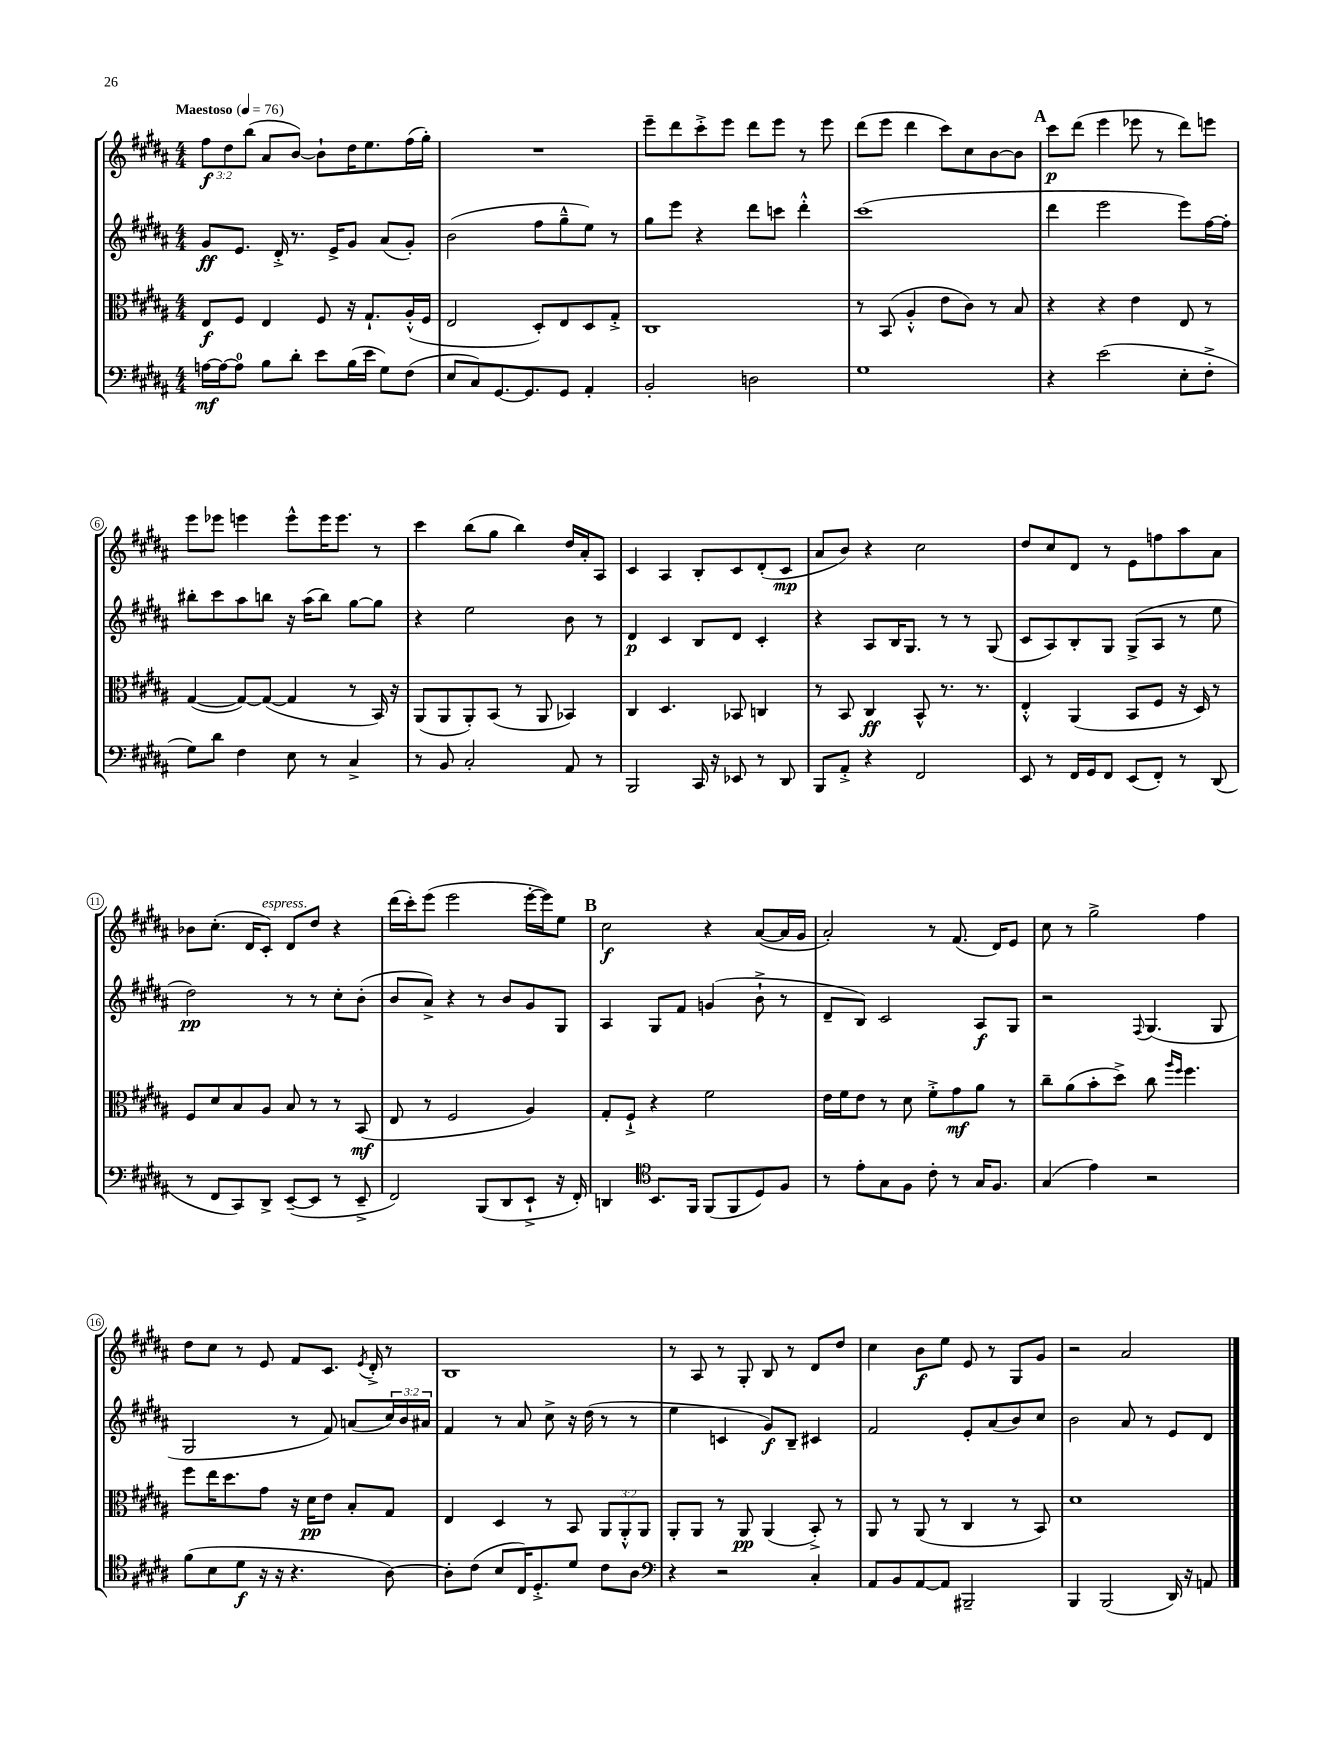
<<
\new StaffGroup <<
\new Staff = "s0" {
    \clef treble \key b \major \numericTimeSignature \time 4/4 \override Staff.TupletNumber.text = #tuplet-number::calc-fraction-text \tempo "Maestoso" 4 = 76
    \tuplet 3/2 { fis''8\f dis''8 b''8( } ais'8 b'8~) b'8-! dis''16 e''8. fis''16( gis''16-.) |
    R1 |
    e'''8-- dis'''8 cis'''8-.-> e'''8 dis'''8 e'''8 r8 e'''8 |
    dis'''8( e'''8 dis'''4 cis'''8) cis''8 b'8~ b'8 |
    \mark \markup { \bold "A" } cis'''8\p dis'''8( e'''4 ees'''8 r8 dis'''8) e'''8 |
    e'''8 ees'''8 e'''4 e'''8-^ e'''16 e'''8. r8 |
    cis'''4 b''8( gis''8 b''4) dis''16 ais'16-. ais8 |
    cis'4 ais4 b8-. cis'8 dis'8-.( cis'8\mp |
    ais'8 b'8) r4 cis''2 |
    dis''8 cis''8 dis'8 r8 e'8 f''8 ais''8 ais'8 |
    bes'8 cis''8.-.( dis'16 cis'8-.^\markup { \italic "espress." }) dis'8 dis''8 r4 |
    dis'''16( cis'''16-.) e'''8( e'''2 e'''16~-. e'''16) e''8 |
    \mark \markup { \bold "B" } cis''2\f r4 ais'8~( ais'16 gis'16 |
    ais'2-.) r8 fis'8.( dis'16) e'8 |
    cis''8 r8 gis''2-> fis''4 |
    dis''8 cis''8 r8 e'8 fis'8 cis'8. \acciaccatura { e'8 } dis'16-.-> r8 |
    b1 |
    r8 ais8 r8 gis8-. b8 r8 dis'8 dis''8 |
    cis''4 b'8\f e''8 e'8 r8 gis8 gis'8 |
    r2 ais'2 \bar "|." |
}
\new Staff = "s1" {
    \clef treble \key b \major \numericTimeSignature \time 4/4 \override Staff.TupletNumber.text = #tuplet-number::calc-fraction-text
    gis'8\ff e'8. dis'16-.-> r8. e'16-> gis'8 ais'8( gis'8-.) |
    b'2( fis''8 gis''8---^ e''8) r8 |
    gis''8 e'''8 r4 dis'''8 c'''8 dis'''4-.-^ |
    cis'''1( |
    \mark \markup { \bold "A" } dis'''4 e'''2 e'''8) fis''16~ fis''16-. |
    bis''8-. cis'''8 ais''8 b''8 r16 ais''16( b''8) gis''8~ gis''8 |
    r4 e''2 b'8 r8 |
    dis'4\p cis'4 b8 dis'8 cis'4-. |
    r4 ais8 b16 gis8. r8 r8 gis8( |
    cis'8 ais8) b8-. gis8 gis8->( ais8 r8 e''8 |
    dis''2\pp) r8 r8 cis''8-. b'8-.( |
    b'8 ais'8->) r4 r8 b'8 gis'8 gis8 |
    \mark \markup { \bold "B" } ais4 gis8 fis'8 g'4( b'8-!-> r8 |
    dis'8-- b8) cis'2 ais8\f gis8 |
    r2 \appoggiatura { fis8 } gis4.( gis8 |
    gis2 r8 fis'8) a'8( \tuplet 3/2 { cis''16) b'16 ais'16 } |
    fis'4 r8 ais'8 cis''8-> r16 dis''16( r8 r8 |
    e''4 c'4 gis'8\f) b8-- cis'4 |
    fis'2 e'8-. ais'8( b'8) cis''8 |
    b'2 ais'8 r8 e'8 dis'8 \bar "|." |
}
\new Staff = "s2" {
    \clef alto \key b \major \numericTimeSignature \time 4/4 \override Staff.TupletNumber.text = #tuplet-number::calc-fraction-text
    e8\f fis8 e4 fis8 r16 gis8.-! ais16-.-^( fis16 |
    e2 dis8-.) e8 dis8 gis8-.-> |
    cis1 |
    r8 b,8( ais4-.-^ e'8 cis'8) r8 b8 |
    \mark \markup { \bold "A" } r4 r4 e'4 e8 r8 |
    gis4~( gis8~) gis8~( gis4 r8 b,16) r16 |
    ais,8( ais,8 ais,8-.) b,8( r8 ais,8 bes,4) |
    cis4 dis4. bes,8 c4 |
    r8 b,8 cis4\ff b,8-^ r8. r8. |
    e4-.-^ ais,4( b,8 fis8 r16 dis16) r8 |
    fis8 dis'8 b8 ais8 b8 r8 r8 b,8\mf( |
    e8 r8 fis2 ais4) |
    \mark \markup { \bold "B" } gis8-. fis8-!-> r4 fis'2 |
    e'16 fis'16 e'8 r8 dis'8 fis'8-.-> gis'8\mf ais'8 r8 |
    cis''8-- ais'8( b'8-. dis''8->) cis''8 \grace { ais''16 fis''16 } fis''4. |
    fis''8 e''16 dis''8. gis'8 r16 dis'16\pp e'8 b8-. gis8 |
    e4 dis4 r8 b,8 \tuplet 3/2 { ais,8 ais,8-.-^ ais,8 } |
    ais,8-. ais,8 r8 ais,8\pp ais,4( b,8-.->) r8 |
    ais,8 r8 ais,8( r8 cis4 r8 b,8) |
    dis'1 \bar "|." |
}
\new Staff = "s3" {
    \clef bass \key b \major \numericTimeSignature \time 4/4
    a16~\mf a16~ a8-0 b8 dis'8-. e'8 b16( e'16 gis8) fis8( |
    e8 cis8) gis,8.~ gis,8. gis,8 ais,4-. |
    b,2-. d2 |
    gis1 |
    \mark \markup { \bold "A" } r4 e'2( e8-. fis8-.-> |
    gis8) dis'8 fis4 e8 r8 cis4-> |
    r8 b,8 cis2-. ais,8 r8 |
    b,,2 cis,16 r16 ees,8 r8 dis,8 |
    b,,8 ais,8-.-> r4 fis,2 |
    e,8 r8 fis,16 gis,16 fis,8 e,8( fis,8-.) r8 dis,8( |
    r8 fis,8 cis,8) dis,8-> e,8~--( e,8 r8 e,8---> |
    fis,2) b,,8( dis,8 e,8-!-> r16 fis,16-.) |
    \mark \markup { \bold "B" } d,4 \clef tenor b,8. fis,16 fis,8( fis,8 dis8) fis8 |
    r8 e'8-. gis8 fis8 cis'8-. r8 gis16 fis8. |
    gis4( e'4) r2 |
    fis'8( b8 dis'8\f r16 r16 r4. ais8~) |
    ais8-. cis'8( b8 cis16) dis8.-.-> dis'8 cis'8 ais8 |
    \clef bass r4 r2 cis4-. |
    ais,8 b,8 ais,8~ ais,8 bis,,2-- |
    b,,4 b,,2( dis,16) r16 a,8 \bar "|." |
}
>>
>>
\layout { \context { \Score \override BarNumber.stencil = #(make-stencil-circler 0.1 0.3 ly:text-interface::print) } }
